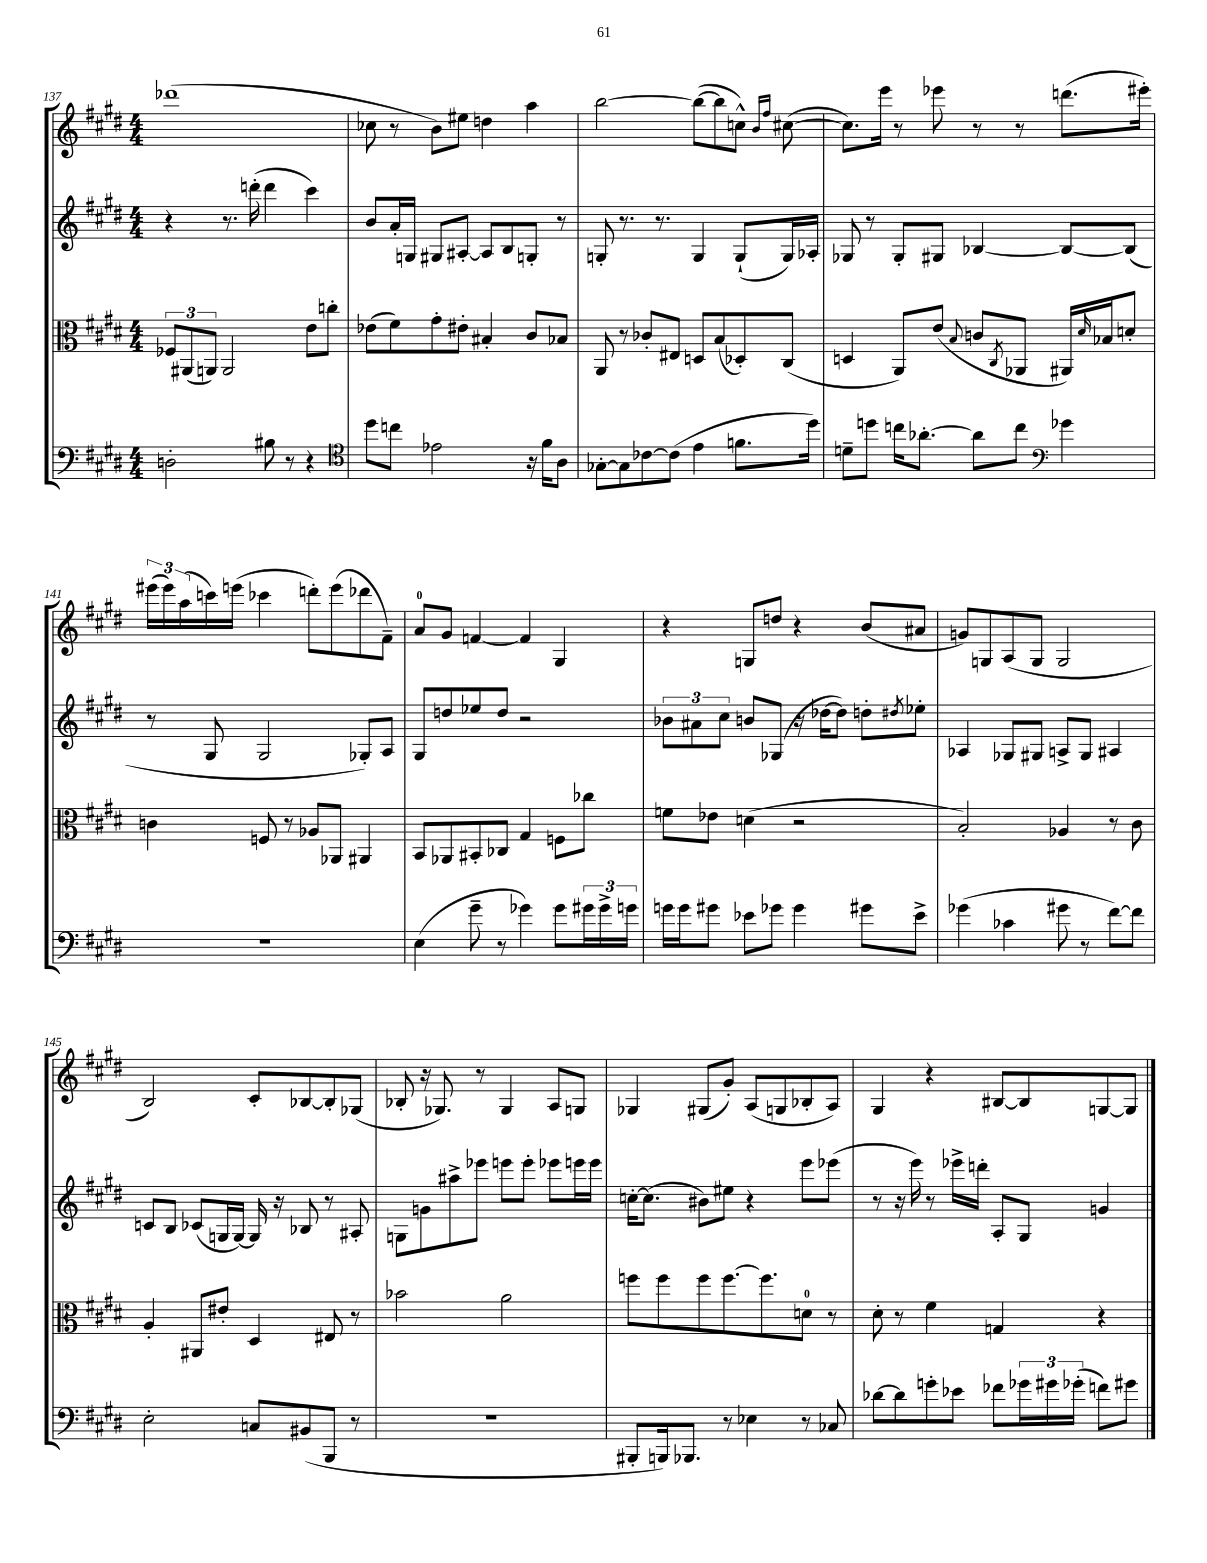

**kern	**kern	**kern	**kern
*part4	*part3	*part2	*part1
*staff4	*staff3	*staff2	*staff1
*clefF4	*clefC3	*clefG2	*clefG2
*k[f#c#g#d#]	*k[f#c#g#d#]	*k[f#c#g#d#]	*k[f#c#g#d#]
*M4/4	*M4/4	*M4/4	*M4/4
=137	=137	=137	=137
2Dn'\	12F-X/L	4r	(1ddd-X
.	(12AA#X/	.	.
.	12AAn/J)	.	.
.	2AA/	8.r	.
.	.	(16dddn'\	.
8B#X\	.	4ddd\	.
8r	.	.	.
4r	8e\L	4ccc#\)	.
.	8ccn'\J	.	.
=138	=138	=138	=138
*clefC4	*	*	*
8dd#\L	(8e-X\L	8b/L	8cc-X\
8ccn\J	8f#\)	16a'/L	8r
.	.	16Gn/JJ	.
2e-X\	8g#'\	8G#X/L	8b\L)
.	8e#X'\J	[8A#X'/J	8ee#X\J
.	4B#X'/	8A#/L]	4ddn\
.	.	8B/	.
16r	8c#/L	8Gn'/J	4aa\
16f#\KL	.	.	.
8A\J	8B-X/J	8r	.
=139	=139	=139	=139
[8G-X'\L	8AA/	8Gn'/	[2bb\
8G-\]	8r	8.r	.
[8c-X\	8c-X'/L	.	.
.	.	8.r	.
(8c-\J]	8E#X/J	.	.
4e\	8Dn/L	4G/	(8bb\L_
.	(8B/	.	8bb\]
8.fn\L	8D-X'/)	(8G`/L	8ccn^^\J)
.	.	.	16qqb/LL
.	.	.	16qqff#/JJ
.	(8C#/J	16G/L)	([8cc#X\
16dd#\Jk)	.	16A-X'/JJ	.
=140	=140	=140	=140
8dn~\L	4Dn/	8G-X/	8.cc#\L])
8ddn\J	.	8r	.
.	.	.	16eee\Jk
16ccn\KL	8AA/L)	8G-'/L	8r
[8.a-X'\J	.	.	.
.	(8e/J	8G#X/J	8eee-X\
.	8qqB/	.	.
8a-\L]	8cn/L	[4B-X/	8r
.	8qC#/	.	.
8cc\J	8AA-X/J	.	8r
*clefF4	*	*	*
4g-X\	16AA#X/LL)	8B-/L_	(8.dddn\L
.	16qqd#/	.	.
.	16B-X/J	.	.
.	8dn'/J	(8B-/J]	.
.	.	.	16eee#X'\Jk)
!!LO:LB:g=z
=141	=141	=141	=141
1r	4cn\	8r	(24eee#X\LL
.	.	.	24eee#\)
.	.	.	(24aa\
.	.	8G#/	16cccn\)
.	.	.	(16eeen\JJ
.	8Fn/	2G#/	4ccc-X\
.	8r	.	.
.	8A-X/L	.	8dddn'\L)
.	8AA-X/J	.	(8eee\
.	4AA#X/	8G-X'/L)	8ddd-X\
.	.	8A/J	8f#~\J)
=142	=142	=142	=142
(4E\	8BB/L	8G#/L	8a/L
.	8AA-X/	8ddn/	8g#/J
8g#~\	8BB#X'/	8ee-X/	[4fn/
8r	8C-X/J	8dd/J	.
4g-X\)	4G#/	2r	4f/]
8g-\L	8Fn\L	.	4G#/
24g#X\L	8cc-X\J	.	.
24g#^\	.	.	.
24gn\JJ	.	.	.
=143	=143	=143	=143
16gn\LL	8fn\L	12b-X\L	4r
16g\J	.	.	.
.	.	12a#X\	.
8g#X\J	8e-X\J	.	.
.	.	12cc#\J	.
8e-X\L	(4dn\	8bn/L	8Gn/L
8g-X\J	.	(8G-X/J	8ddn/J
4g-\	2r	16r	4r
.	.	[16dd-X\KL	.
.	.	8dd-\J])	.
8g#X\L	.	8ddn'\L	(8b/L
.	.	8qdd#X/	.
8e-^\J	.	8ee-X'\J	8a#X/J
=144	=144	=144	=144
(4g-X\	2B'/)	4A-X/	8gn/L)
.	.	.	8Gn/
4c-X\	.	8G-X/L	(8A/
.	.	8G#X/J	8G/J
8g#X\	4A-X/	8An^/L	2G/
8r	.	8G#/J	.
[8f#\L)	8r	4A#X/	.
8f#\J]	8c#\	.	.
!!LO:LB:g=z
=145	=145	=145	=145
2E'\	4A'/	8cn/L	2B/)
.	.	8B/J	.
.	8AA#X/L	(8c-X/L	.
.	8e#X'/J	16Gn/L	.
.	.	[16G/JJ)	.
8Cn/L	4D#/	16G/]	8c#'/L
.	.	16r	.
(8BB#X/	.	8B-X/	[8B-X/
8BBB/J	8E#X/	8r	8B-'/]
8r	8r	8A#X'/	(8G-X/J
=146	=146	=146	=146
1r	2b-X\	8Gn\L	8B-X'/
.	.	8gn\	16r
.	.	.	8.G-X/)
.	.	8aa#X^\	.
.	.	8eee-X\J	8r
.	2a\	8eeen\L	4G-/
.	.	8eee'\J	.
.	.	8eee-X\L	8A/L
.	.	16eeen\L	8Gn/J
.	.	16eee\JJ	.
=147	=147	=147	=147
8BBB#X'/L	8ffn\L	[16ccn'\KL	4G-X/
.	.	(8.cc\J]	.
16BBBn/k)	8ff\	.	.
8.BBB-X/J	.	.	.
.	8ff\	8b#X\L)	(8G#X/L
8r	[8.ff\	8ee#X\J	8g#'/J)
4E-X\	.	4r	(8A/L
.	8.ff\]	.	.
.	.	.	8Gn/
8r	8dn\J	8eee\L	8B-X'/
8C-X/	8r	(8eee-X\J	8A/J)
=148	=148	=148	=148
[8d-X\L	8d#'\	8r	4G#/
8d-\]	8r	16r	.
.	.	16eee\)	.
8gn'\	4f#\	8r	4r
8e-X\J	.	16eee-X^\LL	.
.	.	16dddn'\JJ	.
8f-X\L	4Gn/	8A'/L	[8B#X/L
24g-X\L	.	8G#/J	8B#/]
24g#X\	.	.	.
(24g-X'\JJ	.	.	.
8fn\L)	4r	4gn/	[8Gn/
8g#X\J	.	.	8G/J]
==	==	==	==
*-	*-	*-	*-
